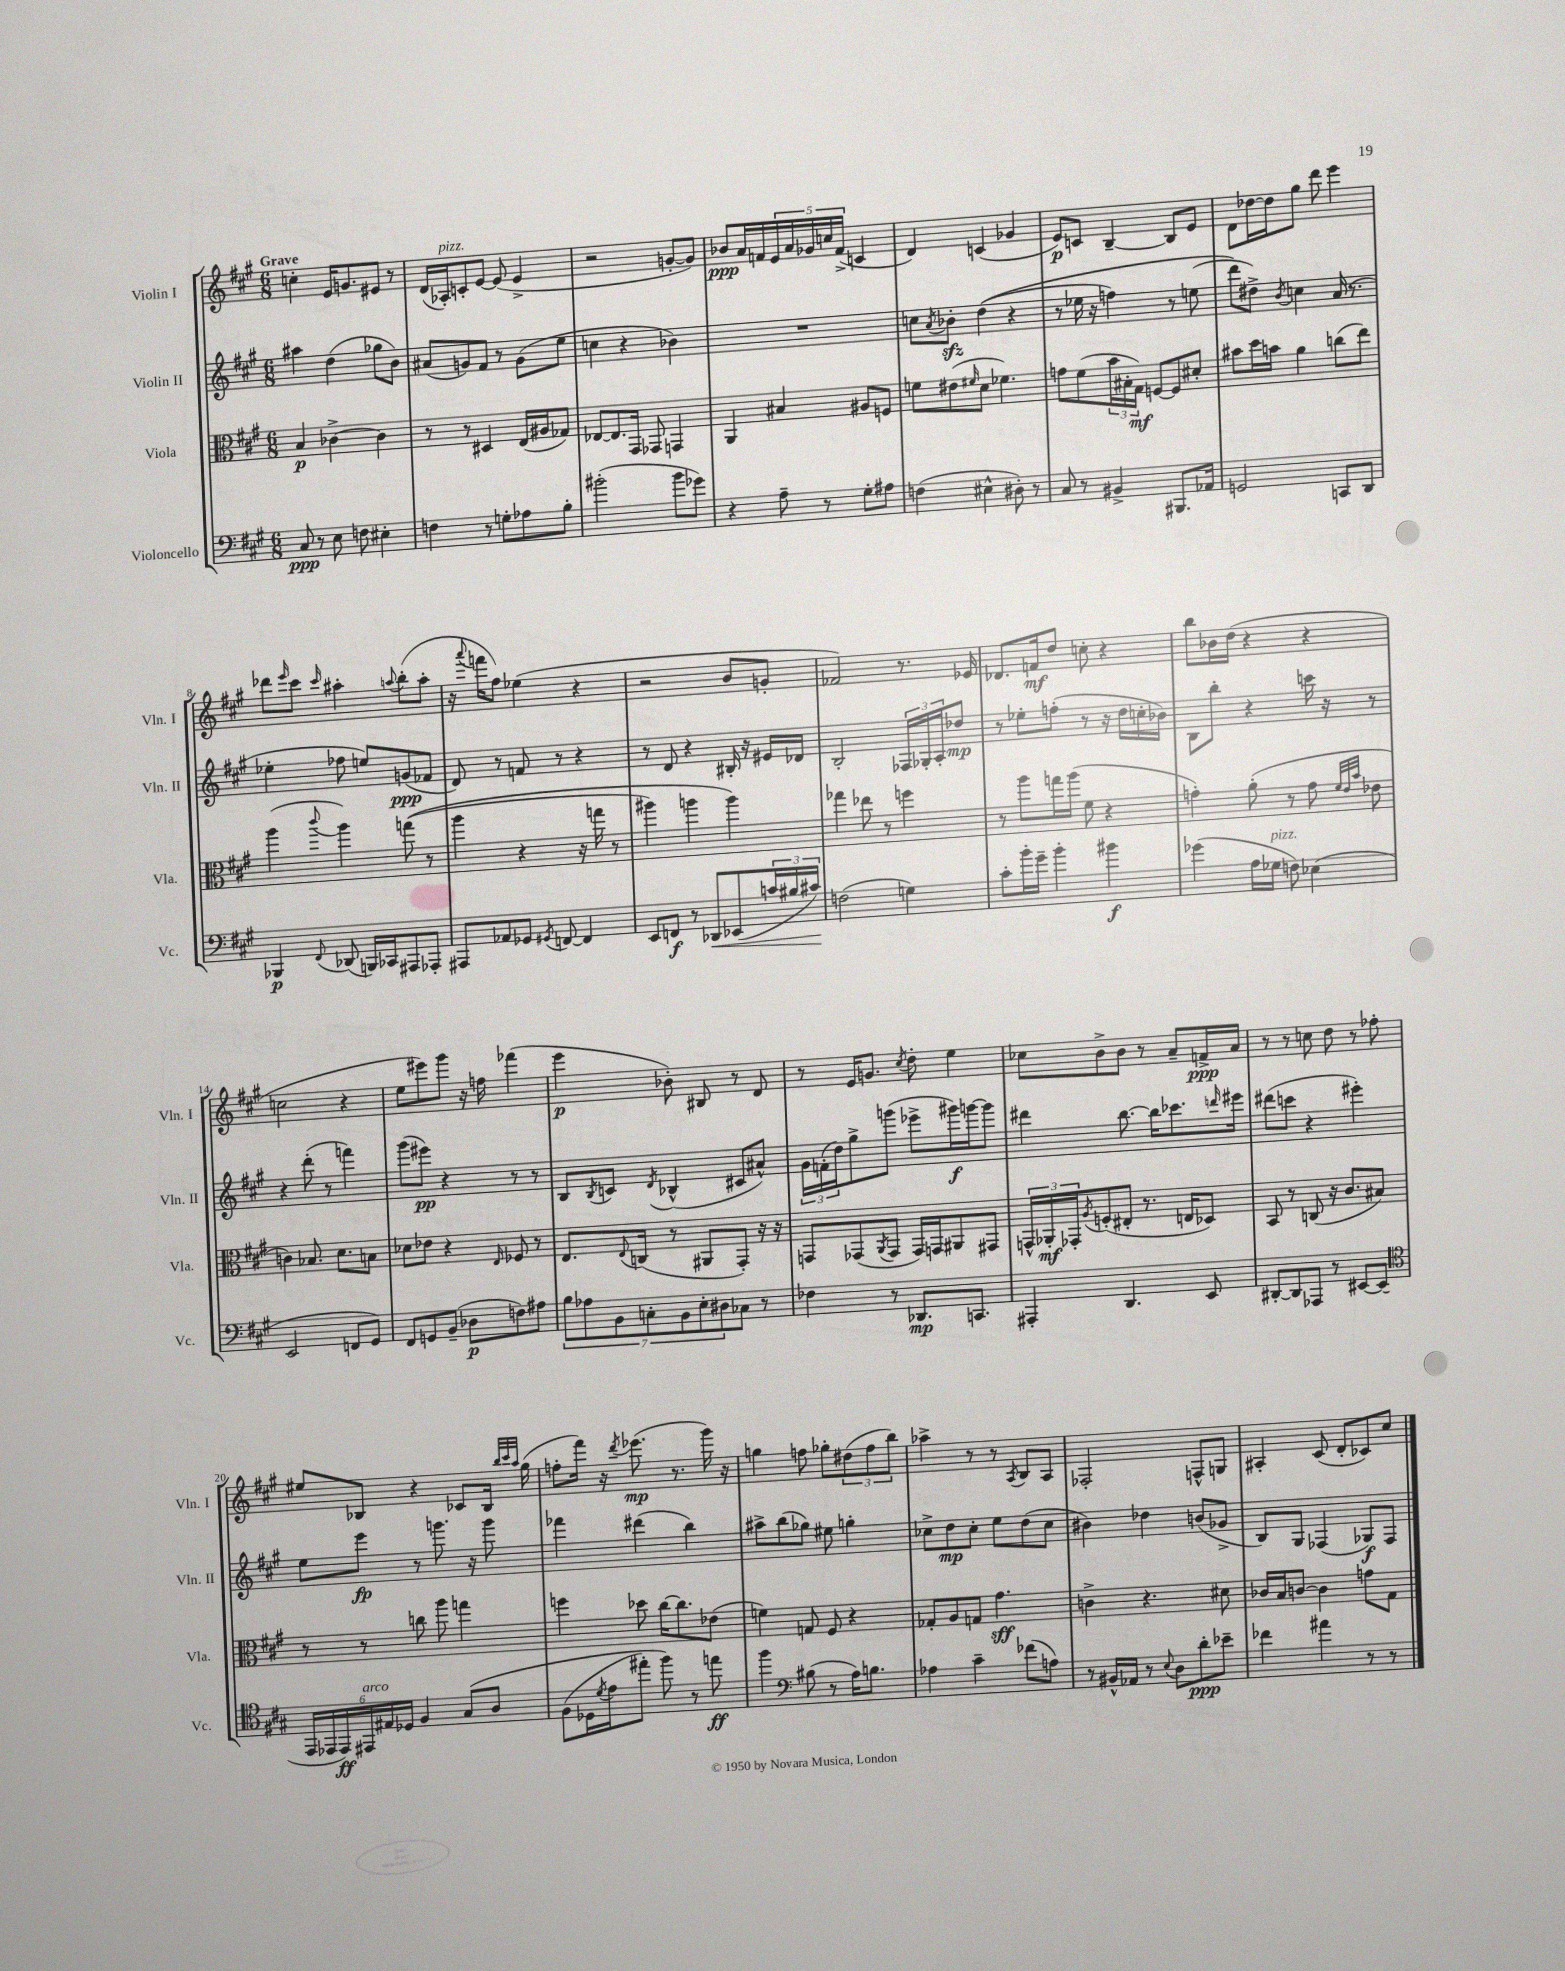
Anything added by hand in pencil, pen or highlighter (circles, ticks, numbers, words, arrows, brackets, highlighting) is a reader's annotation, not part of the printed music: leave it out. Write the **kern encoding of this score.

**kern	**kern	**kern	**kern
*staff4	*staff3	*staff2	*staff1
*clefF4	*clefC3	*clefG2	*clefG2
*k[f#c#g#]	*k[f#c#g#]	*k[f#c#g#]	*k[f#c#g#]
*M6/8	*M6/8	*M6/8	*M6/8
8C#	4B	4aa#	4cc'
8r	.	.	.
8E	[4c-^	(4dd	16e
.	.	.	8.g
8F	.	.	.
4E#'	4c-]	8gg-	8e#
.	.	8b)	8r
=	=	=	=
4F	8r	(8a#	(16d
.	.	.	16A-')
.	8r	8g)	8c'
8r	4D#	8f#	[8e
8G'	.	8r	(8e]
8A-	(16E	(8g	4e^
.	16A#	.	.
8B'	8G-)	8ee	.
=	=	=	=
(2b#'	[8E-	4cc	2r
.	8.E-]	.	.
.	.	4r	.
.	16GG#	.	.
.	8GG-	.	.
8b#	4GG	4b-)	[8g'
8g-)	.	.	8g])
=	=	=	=
4r	4AA	2.r	8b-
.	.	.	16a
.	.	.	16f
8A~	4B#	.	20e
.	.	.	20a
.	.	.	20g-
8r	.	.	.
.	.	.	20cc
.	.	.	(20f^
8G#'	8A#	.	4c
8A#	8F	.	.
=	=	=	=
(4F	8f	8cc	4d)
.	.	8qa	.
.	(8e#	8b-'	.
.	16qqf#	.	.
4E#^^	8d	&((4dd	(4c
.	4.f-)	.	.
8D#')	.	4r	4g-
8r	.	.	.
=	=	=	=
8C#	8g	8r	8e)
8r	(8f#	16ee-	8c
.	.	16r	.
4BB#^	24b	4ff)	[4B~
.	24B#'	.	.
.	24G#)	.	.
.	[8F	.	.
8.BBB#	8F]	8r	8B]
.	8d#'	(8ee	8e
16AA-	.	.	.
=	=	=	=
2GG	8b#	8ddd&)	8d
.	16dd	8dd#^)	[16dd-
.	16b	.	16dd-]
.	.	8qb	.
.	4a	4cc	8gg#
.	.	.	8ddd
8CC	(8cc	(16a	4eee
.	.	8.r	.
8DD	8ee)	.	.
=	=	=	=
4BBB-	(4aa	4ee-'	8ddd-
.	.	.	16qqeee
.	.	.	8ccc#
8qqFF#	8qqccc#	.	16qqccc#
(8DD-	4aa)	8ff-	4aa#'
16BBB)	.	8ee)	.
16CC-	.	.	.
.	.	.	8qqaa
8AAA#	&((8gg	(8g	(8bb'
8AAA-'	8r	8f-	8aa'
=	=	=	=
8AAA#	4aa	8d)	16r
.	.	.	8qqaaa
.	.	.	16fff
8AA-	.	8r	8ff#)
8GG-	4r	8f	(4ee-
8qGG#	.	.	.
[8FF	.	8r	.
4FF]	16r	4r	4r
.	16gg	.	.
.	8r	.	.
=	=	=	=
8EE	4aa#)	8r	2r
8FF	.	8d	.
8r	4aa	4r	.
8DD-	.	.	.
(8EE-	4aa&)	16B#'	8b
.	.	16r	.
24c	.	16e#	8g'
24B#	.	.	.
.	.	16d-	.
24c#)	.	.	.
=	=	=	=
(2F	4gg-	2B'	2f-)
.	8ee-	.	.
.	8r	.	.
4G)	4ff	24F-	8.r
.	.	24G-'	.
.	.	24A'	.
.	.	8dd-	.
.	.	.	16e-
=	=	=	=
8c#'	8r	8r	8.d-
16b'	8aa	8ee-'	.
16g#~	.	.	16f
4b'	16gg	(8ff'	8dd
.	(16aa	.	.
.	8f#	8r	8cc'
4b#	4r	16r	4r
.	.	16dd	.
.	.	16cc'	.
.	.	16b-)	.
=	=	=	=
(4g-	4g')	8B	8bb
.	.	8bb'	16b-
.	.	.	(16dd
16A	(8a'	4r	4r
16G-	.	.	.
8F)	8r	.	.
(4E-	8g	16ccc	4r
.	.	16r	.
.	32qqf#	.	.
.	32qqe	.	.
.	32qqb	.	.
.	8e-	8r	.
=	=	=	=
2EE	4c)	4r	2cc
.	8.B-	(8ddd'	.
.	.	8r	.
.	8.d	.	.
8FF	.	4fff)	4r
8GG#)	8B	.	.
=	=	=	=
8FF#	8d-	(8ggg#	8ee
8GG	8e-	8eee#)	8eee#)
(8BB~	4r	4r	8ggg#
8D-	.	.	16r
.	.	.	16ff
.	16qqE	.	.
8F)	8F-	8r	(4fff-
8A#	8r	8r	.
=	=	=	=
14B	8.E	8B	4eee
14A-	.	.	.
.	.	8qB	.
.	.	8c	.
14BB	.	.	.
.	8qqE	.	.
.	(16C	.	.
14C'	.	.	.
.	.	8qd	.
.	8r	(4B-^^	8b-')
14BB	.	.	.
14E'	.	.	.
.	8AA#	.	8B#
14D#	.	.	.
8C-	8GG#')	8c#	8r
8r	16r	8a#^^)	8d
.	16r	.	.
=	=	=	=
4F-	8GG	24g#	8r
.	.	(24f'	.
.	.	24dd)	.
.	(8GG-	8gg#^	16e
.	.	.	8.g
.	8qAA	.	.
8r	8GG-	(8ggg	.
.	.	.	8qcc#
8.DD-	16GG-)	8eee-^	8dd'
.	16GG	.	.
.	8AA#	16ggg#)	4ee
8.CC	.	[16ggg	.
.	8GG#	8ggg]	.
=	=	=	=
4AAA#'	24GG^^	4ddd#	8cc-
.	24AA-'	.	.
.	24GG-'	.	.
.	8qA	.	.
.	(8F'	.	8b^
4.DD	8E#'	[8.bb	8b
.	8.r	.	8r
.	.	16bb]	.
.	.	8.ccc-	8a~
.	16E	.	.
8EE	8D-)	.	16f^
.	.	16qqddd	.
.	.	16eee#	16a
=	=	=	=
[8DD#'	8BB	(8ddd#	8r
8DD#]	8r	8ccc	8r
8AAA-	(8C	4r	8cc
8r	16r	.	8dd
.	8.c#	.	.
[8EE#	.	4eee#')	8r
(8EE#]	8B#)	.	8ff-'
=	=	=	=
*clefC4	*	*	*
24EE	8r	8ee	8ee#
24EE-	.	.	.
24EE-)	.	.	.
24EE#	8r	8eee	8B-
24E#	.	.	.
24D-	.	.	.
4F#	8cc	8r	4r
.	8aa	8.ggg	.
&(8G#	4gg	.	8c-
.	.	16r	.
8A	.	8ggg	16B-
.	.	.	32qqbb
.	.	.	32qqccc#
.	.	.	32qqaa
.	.	.	(16gg#
=	=	=	=
(8F#	4ff	4fff-	8ff'
16D-	.	.	16fff#)
8qd	.	.	.
16e	.	.	16r
.	.	.	8qddd
8ee#')	8dd-	(4ddd#	(8.eee-
8ff#&)	[16cc#	.	.
.	8.cc#]	.	8.r
8r	.	4bb)	.
8ee	(8e-	.	16ggg#)
.	.	.	16r
=	=	=	=
4ff#	4f)	8aa#^	4gg
.	.	(8bb	.
*clefF4	*	*	*
(8B#	8G	8gg-)	8ff
8r	8F#	8ee#	8gg-'
16A)	4r	4gg'	(12dd#
8.B	.	.	.
.	.	.	12ff
.	.	.	12bb)
=	=	=	=
4A-	8G-'	8cc-^	4aa-^
.	8A	8dd	.
4c#~	8G	8cc-'	8r
.	4.g#	8ee	8r
.	.	.	8qA
(8f-	.	(8dd	8B
8A)	.	8cc-	8A
=	=	=	=
8r	4c^	4b#)	2F-'
16BB#^^	.	.	.
16AA-	.	.	.
8r	4.r	4dd-	.
8qqE	.	.	.
8D	.	.	.
8d'	.	(8b	8F^^
8e-~	8d#	8g-^	8G
=	=	=	=
4f-	16c-	8B)	4A#'
.	16B	.	.
.	[8c	8G#	.
4a#	4c]	(4F-	(8c#
.	.	.	8d'
8r	8g	8G-)	8c-)
8r	8G#	8F-	8cc#
==	==	==	==
*-	*-	*-	*-
